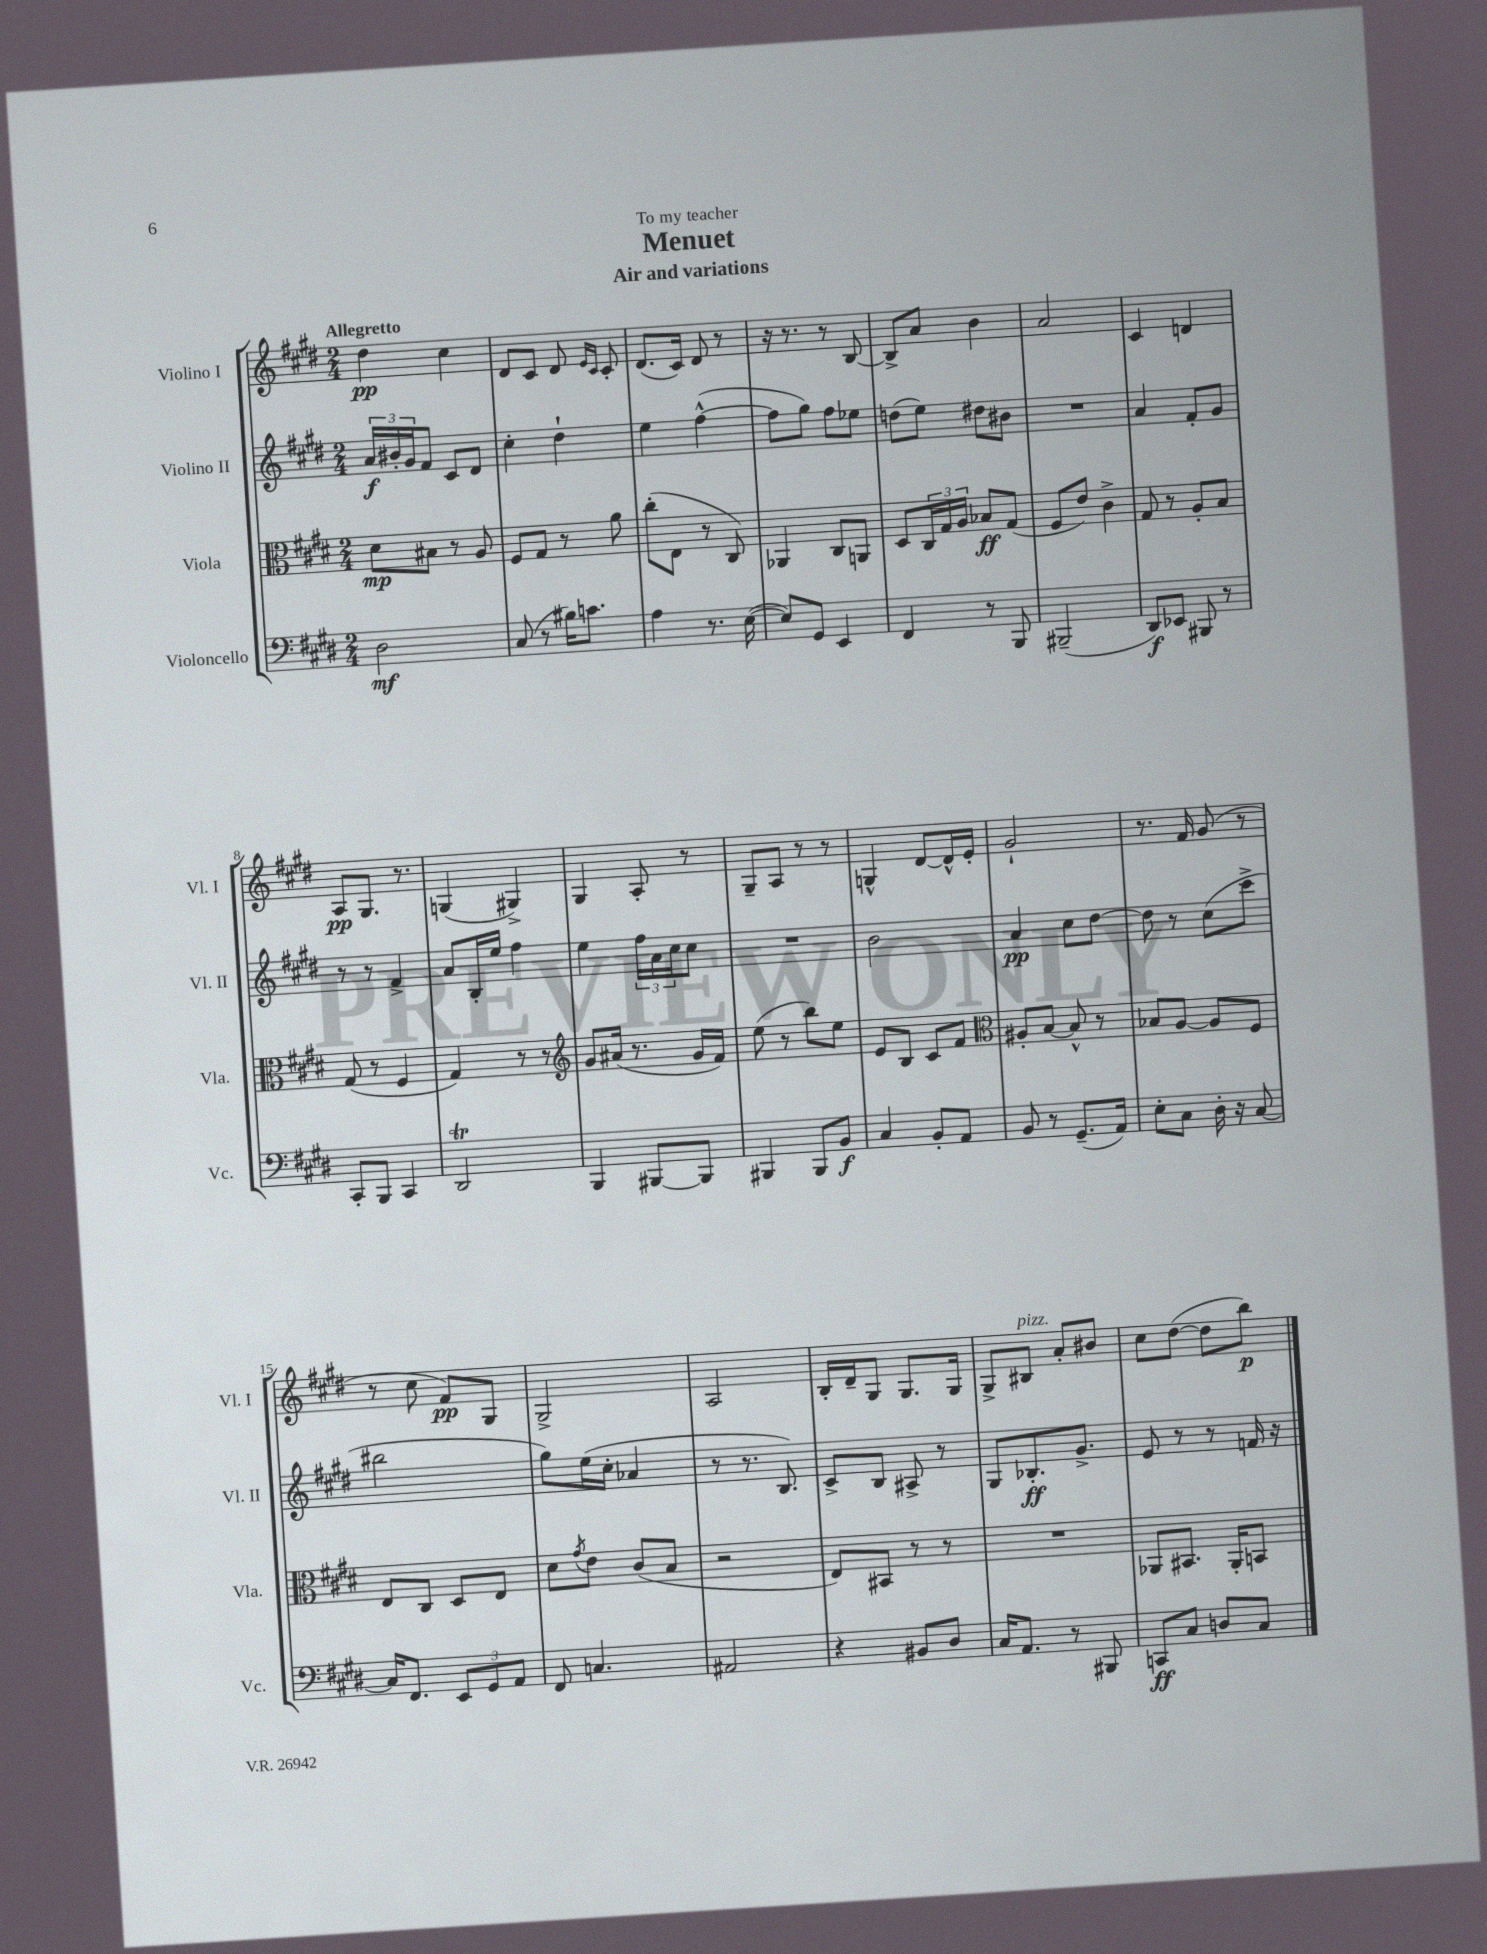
\header { title = "Menuet" subtitle = "Air and variations" dedication = "To my teacher" }
<<
\new StaffGroup <<
\new Staff = "s0" \with { instrumentName = "Violino I" shortInstrumentName = "Vl. I" } {
    \clef treble \key e \major \numericTimeSignature \time 2/4 \tempo "Allegretto"
    dis''4\pp cis''4 |
    dis'8 cis'8 dis'8 \grace { e'16 cis'16 } cis'8-. |
    dis'8.( cis'16) dis'8 r8 |
    r16 r8. r8 b8~ |
    b8-> a'8 b'4 |
    a'2 |
    cis'4 d'4 |
    a8\pp gis8. r8. |
    g4( gis4->) |
    gis4 a8-. r8 |
    gis8-- a8 r8 r8 |
    g4-^ dis'8~ dis'16-^ e'16-. |
    gis'2-! |
    r8. fis'16 gis'8( r8 |
    r8 cis''8 fis'8\pp) gis8 |
    gis2-> |
    a2 |
    b16-. dis'16-- gis8 gis8. gis16 |
    gis8-> bis8^\markup { \italic "pizz." } a'8-. bis'8 |
    cis''8 dis''8~( dis''8 b''8\p) \bar "|." |
}
\new Staff = "s1" \with { instrumentName = "Violino II" shortInstrumentName = "Vl. II" } {
    \clef treble \key e \major \numericTimeSignature \time 2/4
    \tuplet 3/2 { a'16\f bis'16-. gis'16 } fis'8 cis'8 dis'8 |
    cis''4-. dis''4-! |
    e''4 fis''4~-^( |
    fis''8 gis''8) fis''8 ees''8 |
    d''8( e''8) dis''8 bis'8 |
    R2 |
    a'4 fis'8-. gis'8 |
    r8 r8 fis'4-> |
    a'8 b16-. e''16 fis''4 |
    e''4 \tuplet 3/2 { fis''16 a'16 cis''16 } cis''8 |
    R2 |
    b'2 |
    a'4\pp cis''8 dis''8~ |
    dis''8 r8 cis''8( cis'''8-> |
    bis''2 |
    gis''8) e''16( cis''16-. aes'4 |
    r8 r8. b8.) |
    cis'8-> b8 ais8-> r8 |
    gis8 bes8.-.\ff gis'8.-> |
    e'8 r8 r8 f'16 r16 \bar "|." |
}
\new Staff = "s2" \with { instrumentName = "Viola" shortInstrumentName = "Vla." } {
    \clef alto \key e \major \numericTimeSignature \time 2/4
    dis'8\mp bis8 r8 a8 |
    fis8 gis8 r8 a'8 |
    cis''8-.( e8 r8 cis8) |
    aes,4 cis8 a,8 |
    dis8 \tuplet 3/2 { cis16 gis16 a16 } bes8\ff gis8( |
    fis8 e'8) cis'4-> |
    gis8 r8 a8-. b8 |
    gis8( r8 fis4 |
    gis4) r8 r8 |
    \clef treble gis'8 ais'16( r8. gis'16 fis'16) |
    e''8( r8 b''8) e''8 |
    e'8 b8 cis'8 fis'8 |
    \clef alto ais8-. b8~ b8-^ r8 |
    bes8 a8~ a8 fis8 |
    e8 cis8 dis8 e8 |
    dis'8 \acciaccatura { gis'8 } e'8 cis'8( b8 |
    r2 |
    e8) bis,8 r8 r8 |
    R2 |
    aes,8 bis,8. aes,16-. b,8 \bar "|." |
}
\new Staff = "s3" \with { instrumentName = "Violoncello" shortInstrumentName = "Vc." } {
    \clef bass \key e \major \numericTimeSignature \time 2/4
    dis2\mf |
    cis8( r8 bis16) c'8. |
    a4 r8. e16~( |
    e8) gis,8 e,4 |
    fis,4 r8 b,,8 |
    bis,,2--( |
    dis,8\f) ees,8 bis,,8 r8 |
    cis,8-. b,,8 cis,4 |
    dis,2\trill |
    b,,4 bis,,8~ bis,,8 |
    bis,,4 bis,,8 b,8\f |
    cis4 b,8-. a,8 |
    b,8 r8 gis,8.--( a,16) |
    e8-. cis8 dis16-. r16 cis8~ |
    cis16 fis,8. \tuplet 3/2 { e,8 gis,8 a,8 } |
    fis,8 c4. |
    ais,2 |
    r4 bis,8 dis8 |
    cis16 a,8. r8 bis,,8 |
    c,8\ff cis8 d8 cis8 \bar "|." |
}
>>
>>
